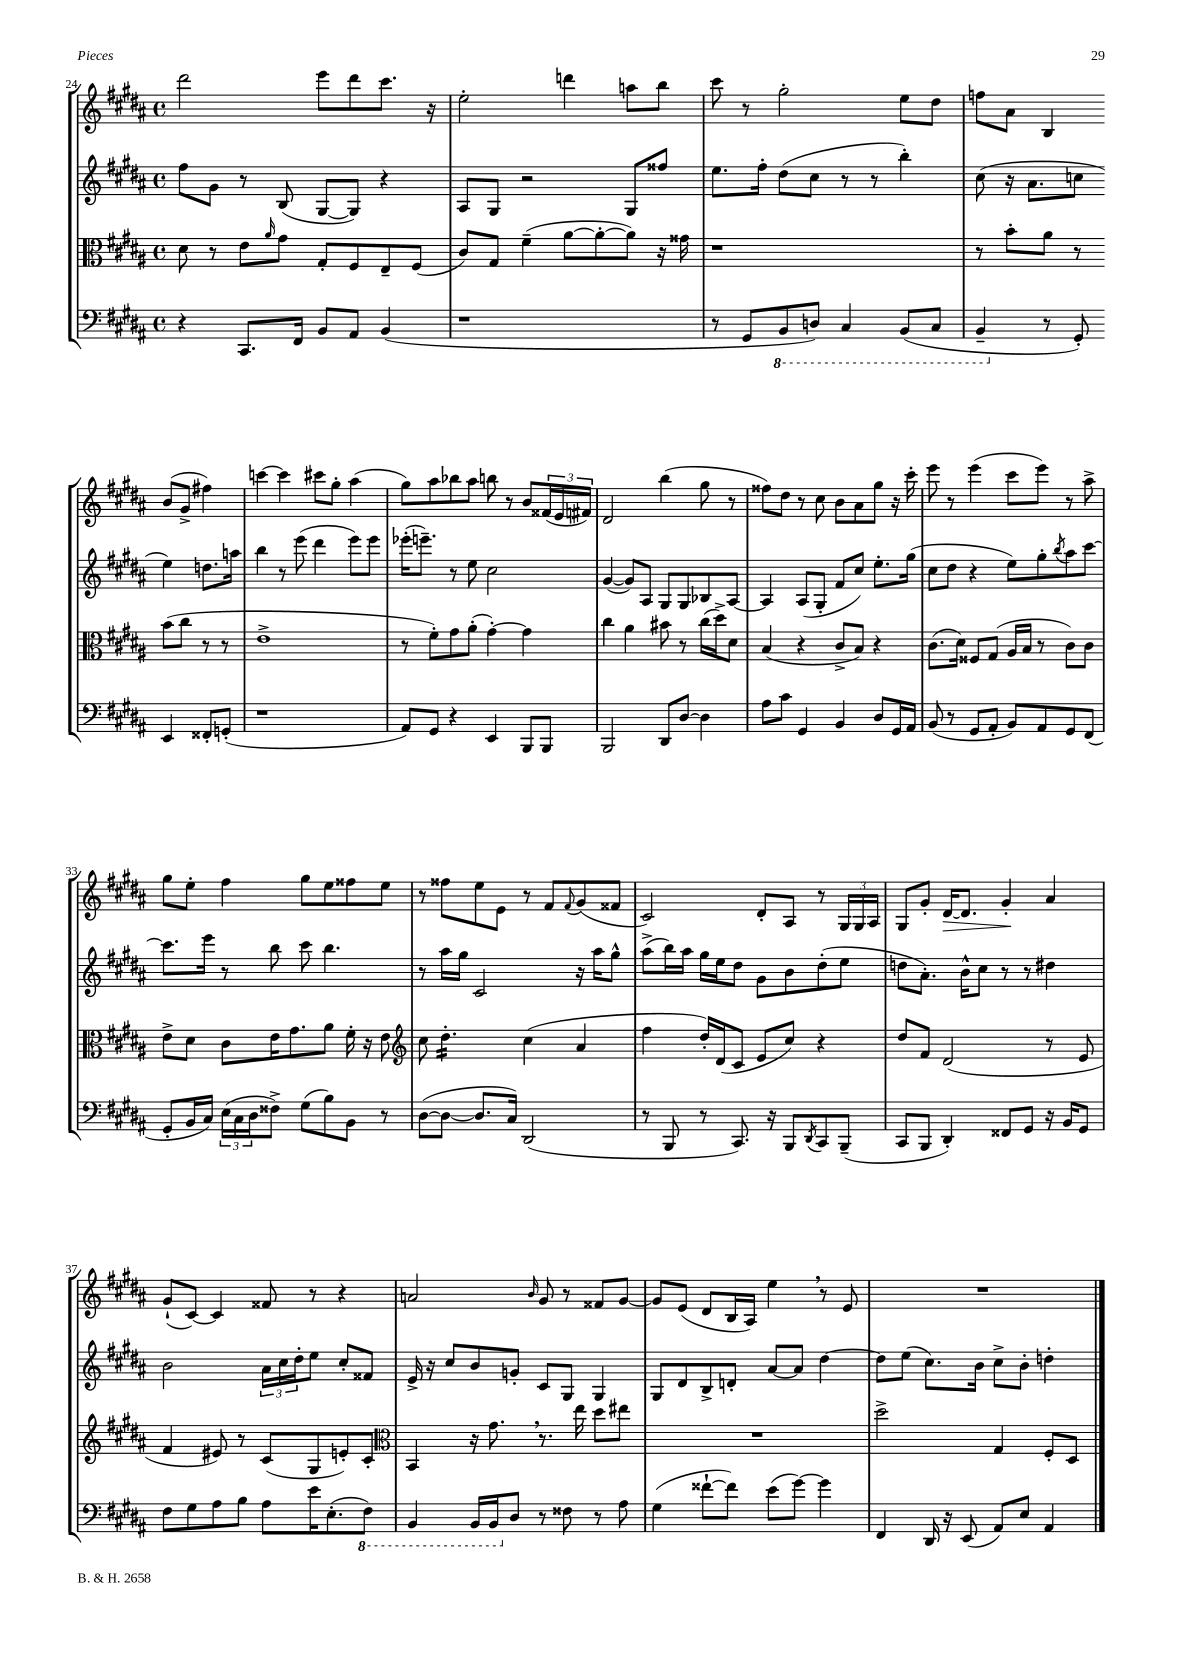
<<
\new StaffGroup <<
\new Staff = "s0" {
    \clef treble \key b \major \defaultTimeSignature \time 4/4
    dis'''2 e'''8 dis'''8 cis'''8. r16 |
    e''2-. d'''4 a''8 b''8 |
    cis'''8 r8 gis''2-. e''8 dis''8 |
    f''8 ais'8 b4 b'8( gis'8-> fis''4) |
    c'''4~ c'''4 cis'''8 gis''8-. ais''4( |
    gis''8) ais''8 bes''8 ais''8 b''8 r8 b'8 \tuplet 3/2 { fisis'16( e'16 fis'16) } |
    dis'2 b''4( gis''8 r8 |
    fisis''8) dis''8 r8 cis''8 b'8 ais'8 gis''8 r16 cis'''16-. |
    e'''8 r8 e'''4( cis'''8 e'''8) r8 ais''8-> |
    gis''8 e''8-. fis''4 gis''8 e''8 fisis''8 e''8 |
    r8 fisis''8 e''8 e'8 r8 fis'8 \appoggiatura { fis'8 } gis'8( fisis'8 |
    cis'2) dis'8-. ais8 r8 \tuplet 3/2 { gis16 gis16 ais16 } |
    gis8 gis'8-. dis'16~\> dis'8. gis'4-.\! ais'4 |
    gis'8-!( cis'8~) cis'4 fisis'8 r8 r4 |
    a'2 \grace { b'16 } gis'8 r8 fisis'8 gis'8~ |
    gis'8 e'8( dis'8 b16 ais16) e''4 \breathe r8 e'8 |
    R1 \bar "|." |
}
\new Staff = "s1" {
    \clef treble \key b \major \defaultTimeSignature \time 4/4
    fis''8 gis'8 r8 b8( gis8~ gis8) r4 |
    ais8 gis8 r2 gis8 fisis''8 |
    e''8. fis''16-. dis''8( cis''8 r8 r8 b''4-.) |
    cis''8( r16 ais'8. c''8 e''4) d''8. a''16 |
    b''4 r8 e'''8( dis'''4 e'''8) e'''8 |
    ees'''16-.( e'''8.--) r8 e''8 cis''2 |
    gis'4~( gis'8) ais8 gis8 gis8 bes8 ais8~ |
    ais4 ais8( gis8-. fis'8 cis''8) e''8.-. gis''16( |
    cis''8 dis''8 r4 e''8) gis''8-. \acciaccatura { b''8 } ais''8 cis'''8~ |
    cis'''8. e'''16 r8 b''8 cis'''8 b''4. |
    r8 ais''16 gis''16 cis'2 r16 ais''16 gis''8-^ |
    ais''8->( b''16) ais''16 gis''16 e''16 dis''8 gis'8 b'8 dis''8-.( e''8 |
    d''8 ais'8.-.) b'16-^ cis''8 r8 r8 dis''4 |
    b'2 \tuplet 3/2 { ais'16 cis''16 dis''16-. } e''8 cis''8-. fisis'8 |
    e'16-> r16 cis''8 b'8 g'8-. cis'8 gis8 gis4 |
    gis8 dis'8 b8-> d'8-. ais'8~ ais'8 dis''4~ |
    dis''8 e''8( cis''8.) b'16 cis''8-> b'8-. d''4-. \bar "|." |
}
\new Staff = "s2" {
    \clef alto \key b \major \defaultTimeSignature \time 4/4
    dis'8 r8 e'8 \grace { ais'16 } gis'8 gis8-. fis8 e8-- fis8( |
    cis'8) gis8 fis'4--( ais'8~ ais'8~-. ais'8) r16 gisis'16 |
    r1 |
    r8 b'8-. ais'8 r8 b'8( cis''8 r8 r8 |
    e'1-> |
    r8 fis'8-.) gis'8 ais'8-.( gis'4~-.) gis'4 |
    cis''4 ais'4 bis'8 r8 cis''16( dis''16->) dis'8 |
    b4( r4 cis'8-> b8) r4 |
    cis'8.( dis'16) fisis8 gis8( ais16 b16 r8 cis'8) cis'8 |
    e'8-> dis'8 cis'8 e'16 gis'8. ais'8 fis'16-. r16 e'8 |
    \clef treble cis''8 dis''4.:16-. cis''4( ais'4 |
    fis''4 dis''16-.) dis'16( cis'8 e'8 cis''8) r4 |
    dis''8 fis'8 dis'2( r8 e'8 |
    fis'4 eis'8) r8 cis'8( gis8 e'8-.) cis'8-. |
    \clef alto b,4 r16 gis'8. \breathe r8. e''16 dis''8 eis''8 |
    R1 |
    dis''2-> gis4 fis8-. dis8 \bar "|." |
}
\new Staff = "s3" {
    \clef bass \key b \major \defaultTimeSignature \time 4/4
    r4 cis,8. fis,16 b,8 ais,8 b,4( |
    r1 |
    r8 gis,8 \ottava #-1 b,,8 d,8) cis,4 b,,8( cis,8 |
    b,,4-- \ottava #0 r8 gis,8-.) e,4 fisis,8-. g,8-.( |
    r1 |
    ais,8) gis,8 r4 e,4 b,,8 b,,8 |
    b,,2 dis,8 dis8~ dis4 |
    ais8 cis'8 gis,4 b,4 dis8 gis,16 ais,16 |
    b,8( r8 gis,8 ais,8-. b,8) ais,8 gis,8 fis,8( |
    gis,8-. b,16 cis16) \tuplet 3/2 { e16( cis16 dis16 } fisis8->) gis8( b8) b,8 r8 |
    dis8~( dis8~ dis8. cis16) dis,2( |
    r8 b,,8 r8 cis,8.) r16 b,,8 \acciaccatura { dis,8 } cis,8 b,,8--( |
    cis,8 b,,8 dis,4-.) fisis,8 gis,8 r16 b,16 gis,8 |
    fis8 gis8 ais8 b8 ais8 e'16 e8.-.( \ottava #-1 fis,8) |
    b,,4 b,,16 b,,16 \ottava #0 dis8 r8 fisis8 r8 ais8 |
    gis4( fisis'8~-! fisis'8) e'8( gis'8~) gis'4 |
    fis,4 dis,16 r16 e,8( ais,8) e8 ais,4 \bar "|." |
}
>>
>>
\layout { \context { \Score currentBarNumber = #24 } }
